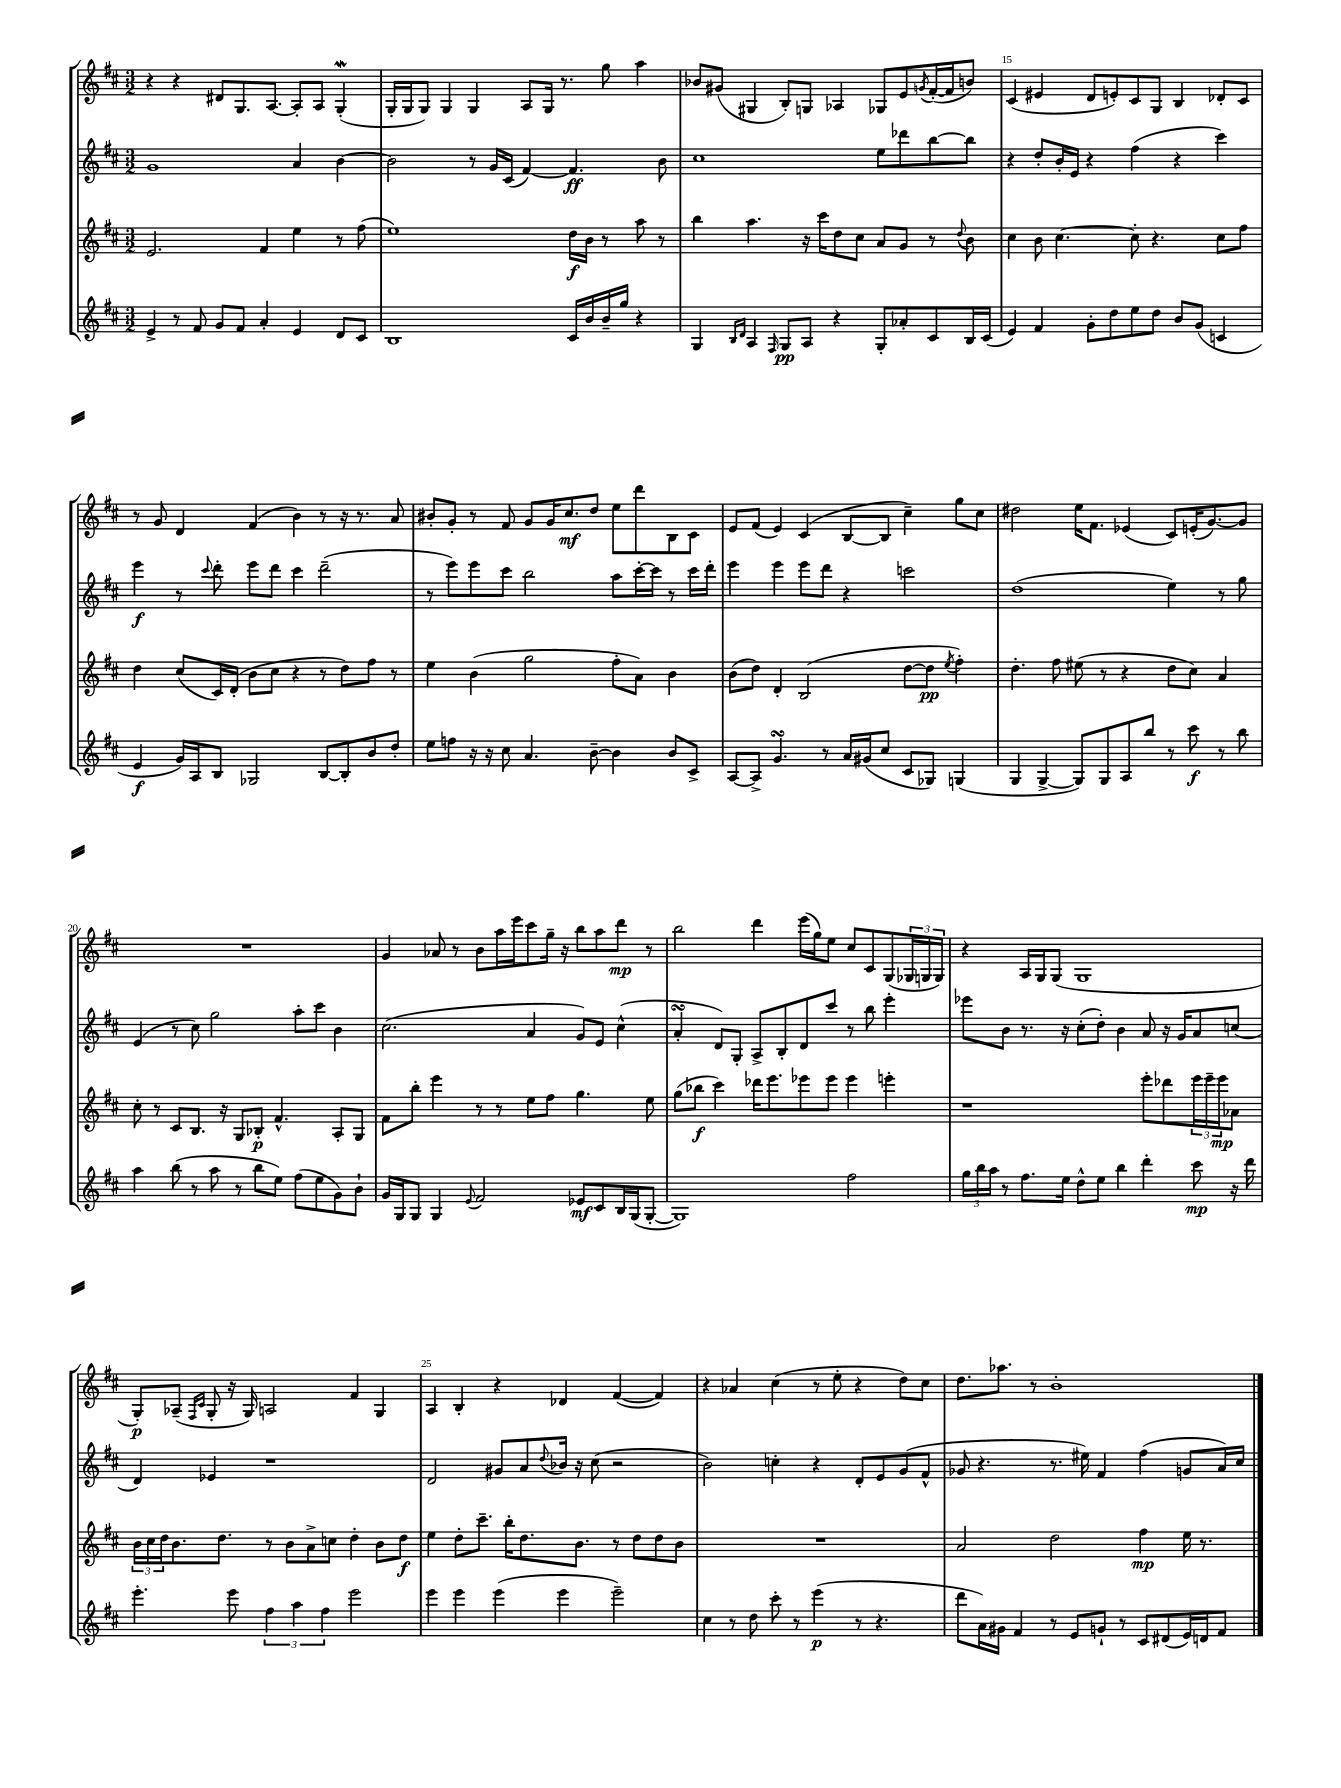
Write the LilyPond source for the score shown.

<<
\new StaffGroup <<
\new Staff = "s0" {
    \clef treble \key d \major \numericTimeSignature \time 3/2
    r4 r4 dis'8 g8. a8.~ a8-. a8 g4-.\mordent( |
    g16-. g16 g8) g4 g4 a8 g16 r8. g''8 a''4 |
    bes'8 gis'8( gis4 b8-.) g8 aes4 ges8 e'8 \acciaccatura { g'8 } fis'16~-.( fis'16 b'8) |
    cis'4( eis'4 d'8 e'8-.) cis'8 g8 b4 des'8-. cis'8 |
    r8 g'8 d'4 fis'4( b'4) r8 r16 r8. a'8 |
    bis'8-. g'8-. r8 fis'8 g'8 g'16 cis''8.\mf d''8 e''8 d'''8 b8 cis'8 |
    e'8 fis'8( e'4) cis'4( b8~ b8 cis''4--) g''8 cis''8 |
    dis''2 e''16 fis'8. ees'4( cis'8) e'16-.( g'8.~) g'8 |
    R1. |
    g'4 aes'8 r8 b'8 a''16 e'''16 cis'''8 g''16-- r16 b''8 a''8 d'''8\mp r8 |
    b''2 d'''4 e'''16( g''16) e''8 cis''8 cis'8 g8( \tuplet 3/2 { ges16 g16 g16) } |
    r4 a16 g16 g8( g1 |
    g8-.\p) aes8--( \grace { fis16 cis'16 } g8-. r16 g16) a2 fis'4 g4 |
    a4 b4-. r4 des'4 fis'4~( fis'4) |
    r4 aes'4 cis''4( r8 e''8-. r4 d''8) cis''8 |
    d''8. aes''8. r8 b'1-. \bar "|." |
}
\new Staff = "s1" {
    \clef treble \key d \major \numericTimeSignature \time 3/2
    g'1 a'4 b'4~ |
    b'2 r8 g'16 cis'16( fis'4~) fis'4.\ff b'8 |
    cis''1 e''8 des'''8 b''8~ b''8 |
    r4 d''8-. b'16-. e'16 r4 fis''4( r4 cis'''4) |
    e'''4\f r8 \appoggiatura { cis'''8 } d'''8-. e'''8 d'''8 cis'''4 d'''2--( |
    r8 e'''8) e'''8 cis'''8 b''2 a''8 cis'''16~-. cis'''16 r8 cis'''16 d'''16-. |
    e'''4 e'''4 e'''8 d'''8 r4 c'''2 |
    d''1( e''4) r8 g''8 |
    e'4( r8 cis''8) g''2 a''8-. cis'''8 b'4 |
    cis''2.( a'4 g'8) e'8 cis''4-^( |
    a'4-.\turn d'8) g8-. a8-> b8-. d'8 cis'''8 r8 b''8 e'''4-. |
    ees'''8 b'8 r8. r16 cis''8-.( d''8-.) b'4 a'8 r16 g'16 a'8 c''8( |
    d'4) ees'4 r1 |
    d'2 gis'8 a'8 \appoggiatura { d''8 } bes'16 r16 cis''8( r2 |
    b'2) c''4-. r4 d'8-. e'8 g'8( fis'8-^ |
    ges'8 r4. r8. eis''16) fis'4 fis''4( g'8 a'16) cis''16 \bar "|." |
}
\new Staff = "s2" {
    \clef treble \key d \major \numericTimeSignature \time 3/2
    e'2. fis'4 e''4 r8 fis''8( |
    e''1) d''16\f b'16 r8 a''8 r8 |
    b''4 a''4. r16 cis'''16 d''8 cis''8 a'8 g'8 r8 \appoggiatura { d''8 } b'8 |
    cis''4 b'8 cis''4.~ cis''8-. r4. cis''8 fis''8 |
    d''4 cis''8( cis'16) d'16-.( b'8 cis''8 r4 r8 d''8) fis''8 r8 |
    e''4 b'4( g''2 fis''8-. a'8) b'4 |
    b'8( d''8) d'4-. b2( d''8~ d''8\pp \acciaccatura { e''8 } fis''4-.) |
    d''4.-. fis''8 eis''8( r8 r4 d''8 cis''8) a'4 |
    cis''8-. r8 cis'8 b8. r16 g8 bes8-.\p fis'4.-^ a8-. g8 |
    fis'8 b''8-. e'''4 r8 r8 e''8 fis''8 g''4. e''8 |
    g''8( bes''8\f cis'''4) des'''16 e'''8. ees'''8 ees'''8 ees'''4 e'''4-. |
    r1 e'''8-. des'''8 \tuplet 3/2 { e'''16 e'''16-- e'''16\mp } aes'8 |
    \tuplet 3/2 { b'16 cis''16 d''16 } b'8. d''8. r8 b'8 a'8-> c''8 d''4-. b'8 d''8\f |
    e''4 d''8-. cis'''8.-- b''16-. d''8. b'8. r8 d''8 d''8 b'8 |
    R1. |
    a'2 d''2 fis''4\mp e''16 r8. \bar "|." |
}
\new Staff = "s3" {
    \clef treble \key d \major \numericTimeSignature \time 3/2
    e'4-> r8 fis'8 g'8 fis'8 a'4-. e'4 d'8 cis'8 |
    b1 cis'16 b'16 b'16-- g''16 r4 |
    g4 \grace { b16 d'16 } a4 \grace { fis16 } g8\pp a8 r4 g8-. aes'8-. cis'8 b16 cis'16( |
    e'4) fis'4 g'8-. d''8 e''8 d''8 b'8 g'8( c'4 |
    e'4\f g'16) a16 b8 ges2 b8~ b8-. b'8 d''8-. |
    e''8 f''8 r16 r16 cis''8 a'4. b'8~-- b'4 b'8 cis'8-> |
    a8~ a8-> g'4.\turn r8 a'16 gis'16( cis''8 cis'8 ges8) g4( |
    g4 g4~-> g8) g8 a8 b''8 r8 cis'''8\f r8 b''8 |
    a''4 b''8( r8 a''8 r8 b''8 e''8) fis''8( e''8 g'8) b'8-! |
    g'16 g16 g8 g4 \appoggiatura { e'8 } fis'2 ees'8\mf cis'8 b16 g16( g8~-. |
    g1) fis''2 |
    \tuplet 3/2 { g''16 b''16 a''16 } r8 fis''8. e''16 d''8-^ e''8 b''4 d'''4-. cis'''8\mp r16 d'''16 |
    e'''4.-. e'''8 \tuplet 3/2 { fis''4 a''4 fis''4 } e'''2 |
    e'''4 e'''4 e'''4( e'''4 e'''2--) |
    cis''4 r8 d''8 cis'''8-. r8 e'''4\p( r8 r4. |
    d'''8 a'16) gis'16 fis'4 r8 e'8 g'8-! r8 cis'8 dis'8( e'16) d'16 fis'8 \bar "|." |
}
>>
>>
\layout { \context { \Score currentBarNumber = #12 \override BarNumber.break-visibility = ##(#f #t #t) barNumberVisibility = #(every-nth-bar-number-visible 5) } }
